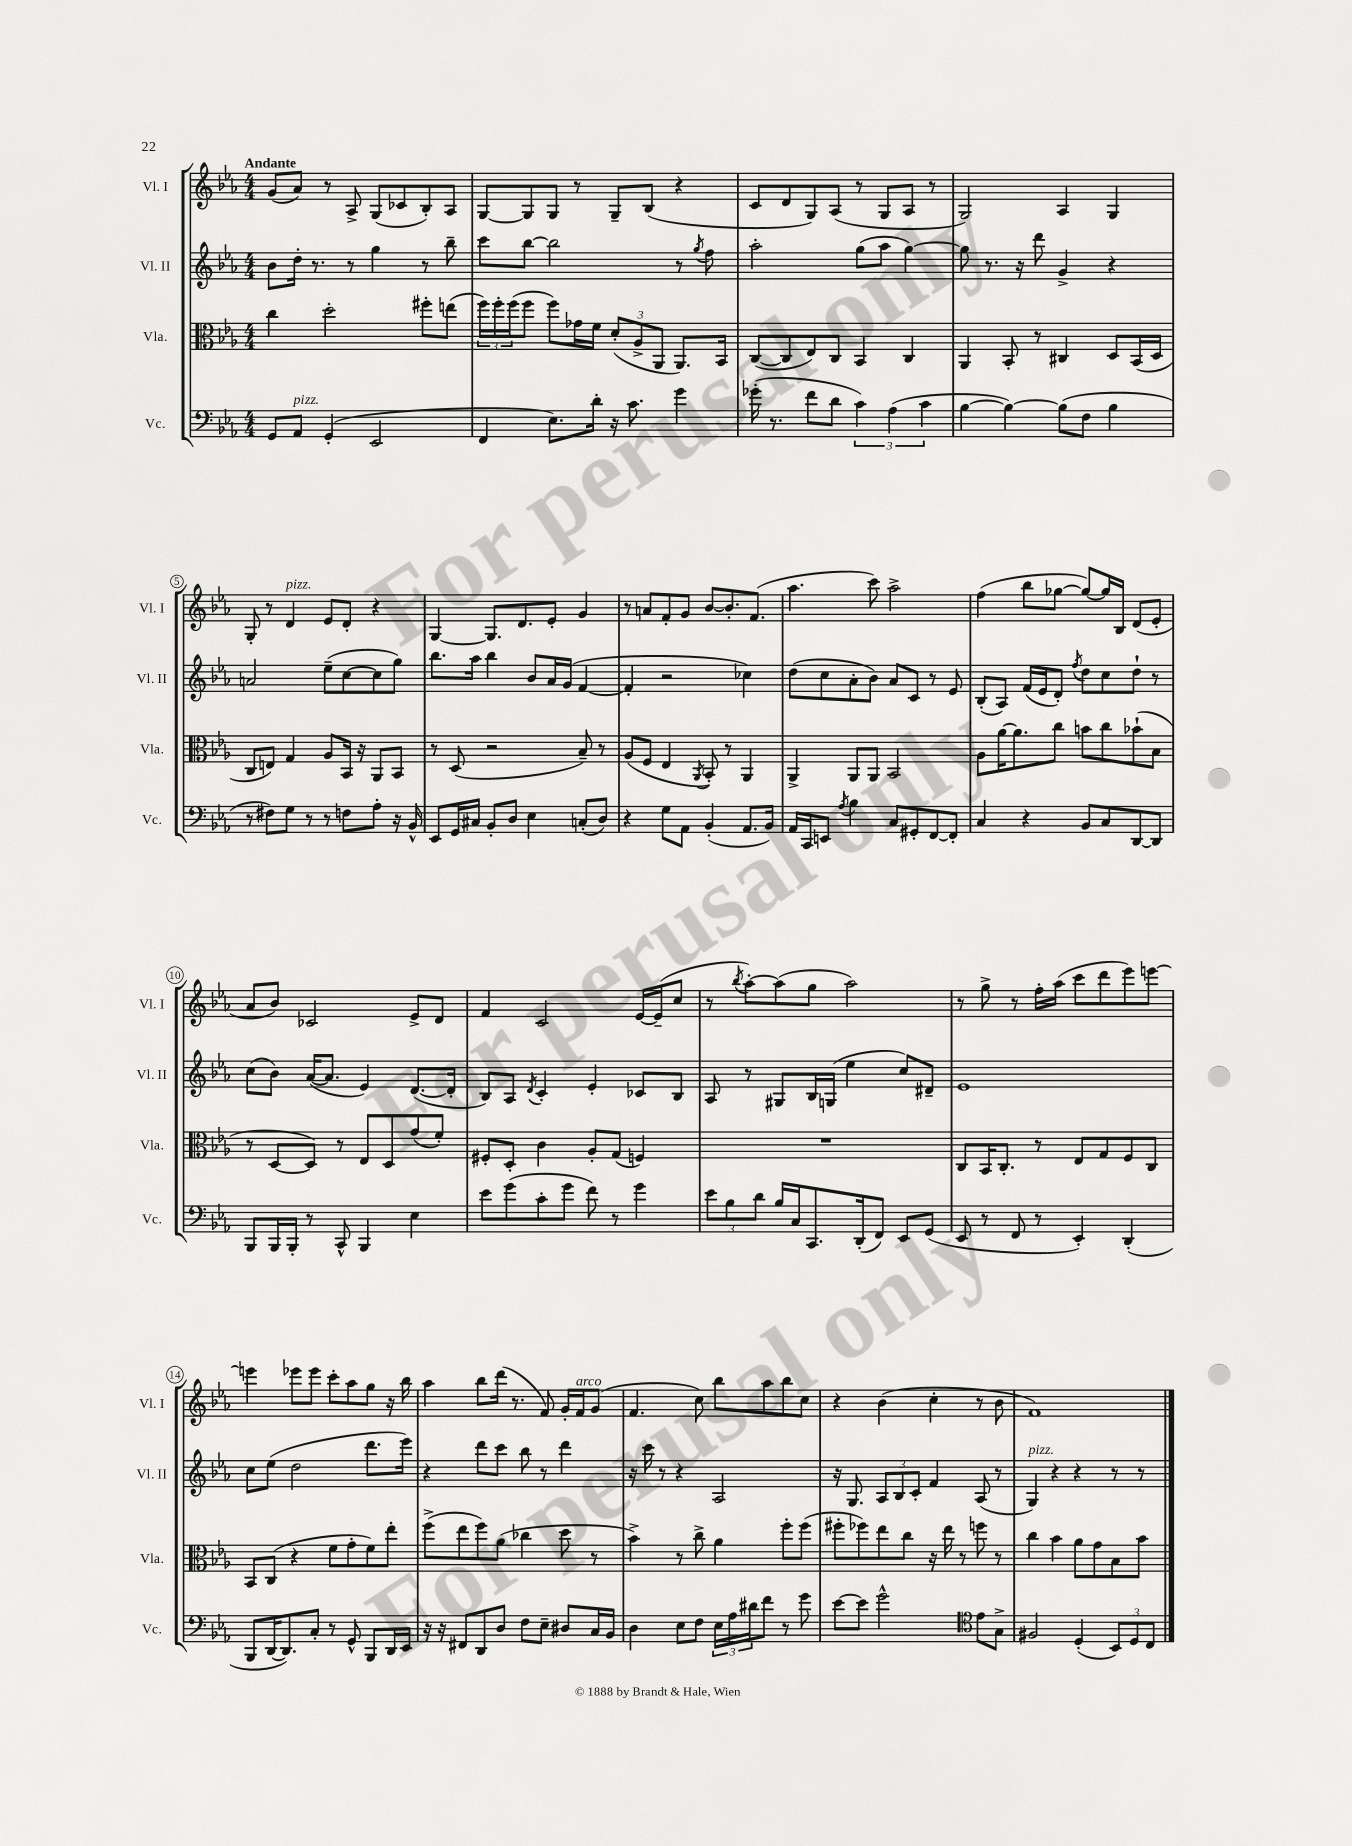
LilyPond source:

<<
\new StaffGroup <<
\new Staff = "s0" \with { instrumentName = "Vl. I" shortInstrumentName = "Vl. I" } {
    \clef treble \key ees \major \numericTimeSignature \time 4/4 \tempo "Andante"
    g'8( aes'8) r8 aes8-> g8( ces'8 bes8-.) aes8 |
    g8~ g8 g8 r8 g8-- bes8( r4 |
    c'8 d'8 g8) aes8( r8 g8 aes8 r8 |
    g2) aes4 g4 |
    g8-. r8 d'4^\markup { \italic "pizz." } ees'8 d'8-. r4 |
    g4~ g8. d'8. ees'8-. g'4 |
    r8 a'8 f'8-. g'8 bes'8~ bes'8.-. f'8.( |
    aes''4. c'''8) aes''2-> |
    f''4( bes''8 ges''8~ ges''8~) ges''16 bes16 d'8( ees'8-. |
    aes'8 bes'8) ces'2 ees'8-> d'8 |
    f'4 c'2 ees'16~ ees'16--( c''8 |
    r8 \acciaccatura { bes''8 } aes''8~-.) aes''8( g''8 aes''2) |
    r8 g''8-> r8 f''16-. aes''16( c'''8 d'''8 ees'''8) e'''8~ |
    e'''4 ees'''8 ees'''8 c'''8-. aes''8 g''8 r16 bes''16 |
    aes''4 bes''8 d'''16( r8. f'8) g'16-. f'16^\markup { \italic "arco" } g'8( |
    f'4. c''8) bes''8 aes''8 bes''8 c''8 |
    r4 bes'4( c''4-. r8 bes'8 |
    f'1) \bar "|." |
}
\new Staff = "s1" \with { instrumentName = "Vl. II" shortInstrumentName = "Vl. II" } {
    \clef treble \key ees \major \numericTimeSignature \time 4/4
    bes'8 d''16-. r8. r8 g''4 r8 bes''8-- |
    c'''8 bes''8~ bes''2 r8 \acciaccatura { g''8 } f''8 |
    aes''2-. g''8( aes''8 g''4~) |
    g''8 r8. r16 d'''8 g'4-> r4 |
    a'2 ees''8--( c''8~ c''8 g''8) |
    bes''8. aes''16 bes''4 bes'8 aes'16 g'16( f'4~ |
    f'4-. r2 ces''4) |
    d''8( c''8 aes'8-. bes'8) aes'8 c'8 r8 ees'8 |
    bes8-.( aes8) f'16( ees'16 d'8-.) \acciaccatura { f''8 } d''8 c''8 d''8-! r8 |
    c''8( bes'8) aes'16~( aes'8. ees'4) d'8.~( d'16-. |
    bes8) aes8 \acciaccatura { d'8 } c'4-. ees'4-. ces'8 bes8 |
    aes8 r8 gis8 bes16 g16( ees''4 c''8) dis'8-- |
    ees'1 |
    c''8 ees''8( d''2 d'''8. ees'''16) |
    r4 d'''8 c'''8 bes''8 r8 d'''4 |
    r16 c'''16 r8 r4 aes2 |
    r16 g8. \tuplet 3/2 { aes8 bes8 c'8-. } f'4 aes8( r8 |
    g4^\markup { \italic "pizz." }) r4 r4 r8 r8 \bar "|." |
}
\new Staff = "s2" \with { instrumentName = "Vla." shortInstrumentName = "Vla." } {
    \clef alto \key ees \major \numericTimeSignature \time 4/4
    c''4 d''2-. fis''8-. e''8( |
    \tuplet 3/2 { f''16) f''16-. f''16( } f''8 f''8) ges'16 f'16 \tuplet 3/2 { d'8-.( aes8-> aes,8 } aes,8.) bes,16 |
    c8~( c8 ees8) c8 bes,4 c4 |
    aes,4 bes,8-. r8 cis4 d8 bes,16( d16 |
    c8 e8) g4 aes8 bes,16 r16 aes,8 bes,8 |
    r8 d8( r2 bes8--) r8 |
    aes8( f8 ees4 \acciaccatura { aes,8 } bes,8-.) r8 aes,4 |
    aes,4-> aes,8 aes,8 bes,2 |
    aes8 aes'16~ aes'8. c''8 b'8 c''8 bes'8-!( bes8 |
    r8 d8~ d8) r8 ees8 d8 g'8( f'8-.) |
    fis8-. d8-. c'4 aes8-. g8( f4) |
    R1 |
    c8 bes,16 c8.-. r8 ees8 g8 f8 c8 |
    bes,8 c8( r4 f'8 g'8-. f'8) ees''8-. |
    f''8->( ees''8 f''8) aes'8( ces''4 d''8 r8 |
    bes'4->) r8 c''8-> aes'4 f''8-. f''8( |
    fis''8-. fes''8) ees''8 c''8 r16 ees''16 r8 f''8 r8 |
    c''4 bes'4 aes'8 g'8 bes8 bes'8 \bar "|." |
}
\new Staff = "s3" \with { instrumentName = "Vc." shortInstrumentName = "Vc." } {
    \clef bass \key ees \major \numericTimeSignature \time 4/4
    g,8 aes,8^\markup { \italic "pizz." } g,4-.( ees,2 |
    f,4 ees8.) d'16-. r16 c'8. g'4 |
    ges'16-.( r8. f'8 d'8 \tuplet 3/2 { c'4) aes4( c'4 } |
    bes4~ bes4~) bes8( f8 bes4 |
    r8 fis8) g8 r8 r8 f8 aes8-. r16 bes,16-^ |
    ees,8 g,16 cis16 bes,8-. d8 ees4 c8-.( d8) |
    r4 g8 aes,8 bes,4-.( aes,8. bes,16) |
    aes,16 c,16 e,8 \acciaccatura { aes8 } bes4 c8 gis,8-. f,8~ f,8-. |
    c4 r4 bes,8 c8 d,8~ d,8 |
    bes,,8 bes,,16 bes,,16-. r8 c,8-^ bes,,4 ees4 |
    ees'8 g'8( c'8-. g'8 f'8) r8 g'4 |
    \tuplet 3/2 { ees'8 bes8 d'8 } bes16 c16 c,8. d,16-.( f,8) ees,8 g,8( |
    ees,8 r8 f,8 r8 ees,4-.) d,4-.( |
    bes,,8 d,16~ d,8.) c8-. r8 g,8-^ bes,,8 d,16 ees,16 |
    r16 r16 fis,8 d,8 d8 f8 ees8-- dis8 c16 bes,16 |
    d4 ees8 f8 \tuplet 3/2 { ees16 aes16 dis'16 } f'8 r8 g'8 |
    ees'8~ ees'8 g'2-^ \clef tenor ees'8 g8-> |
    fis2 d4-.( \tuplet 3/2 { bes,8) d8 c8 } \bar "|." |
}
>>
>>
\layout { \context { \Score \override BarNumber.stencil = #(make-stencil-circler 0.1 0.3 ly:text-interface::print) } }
